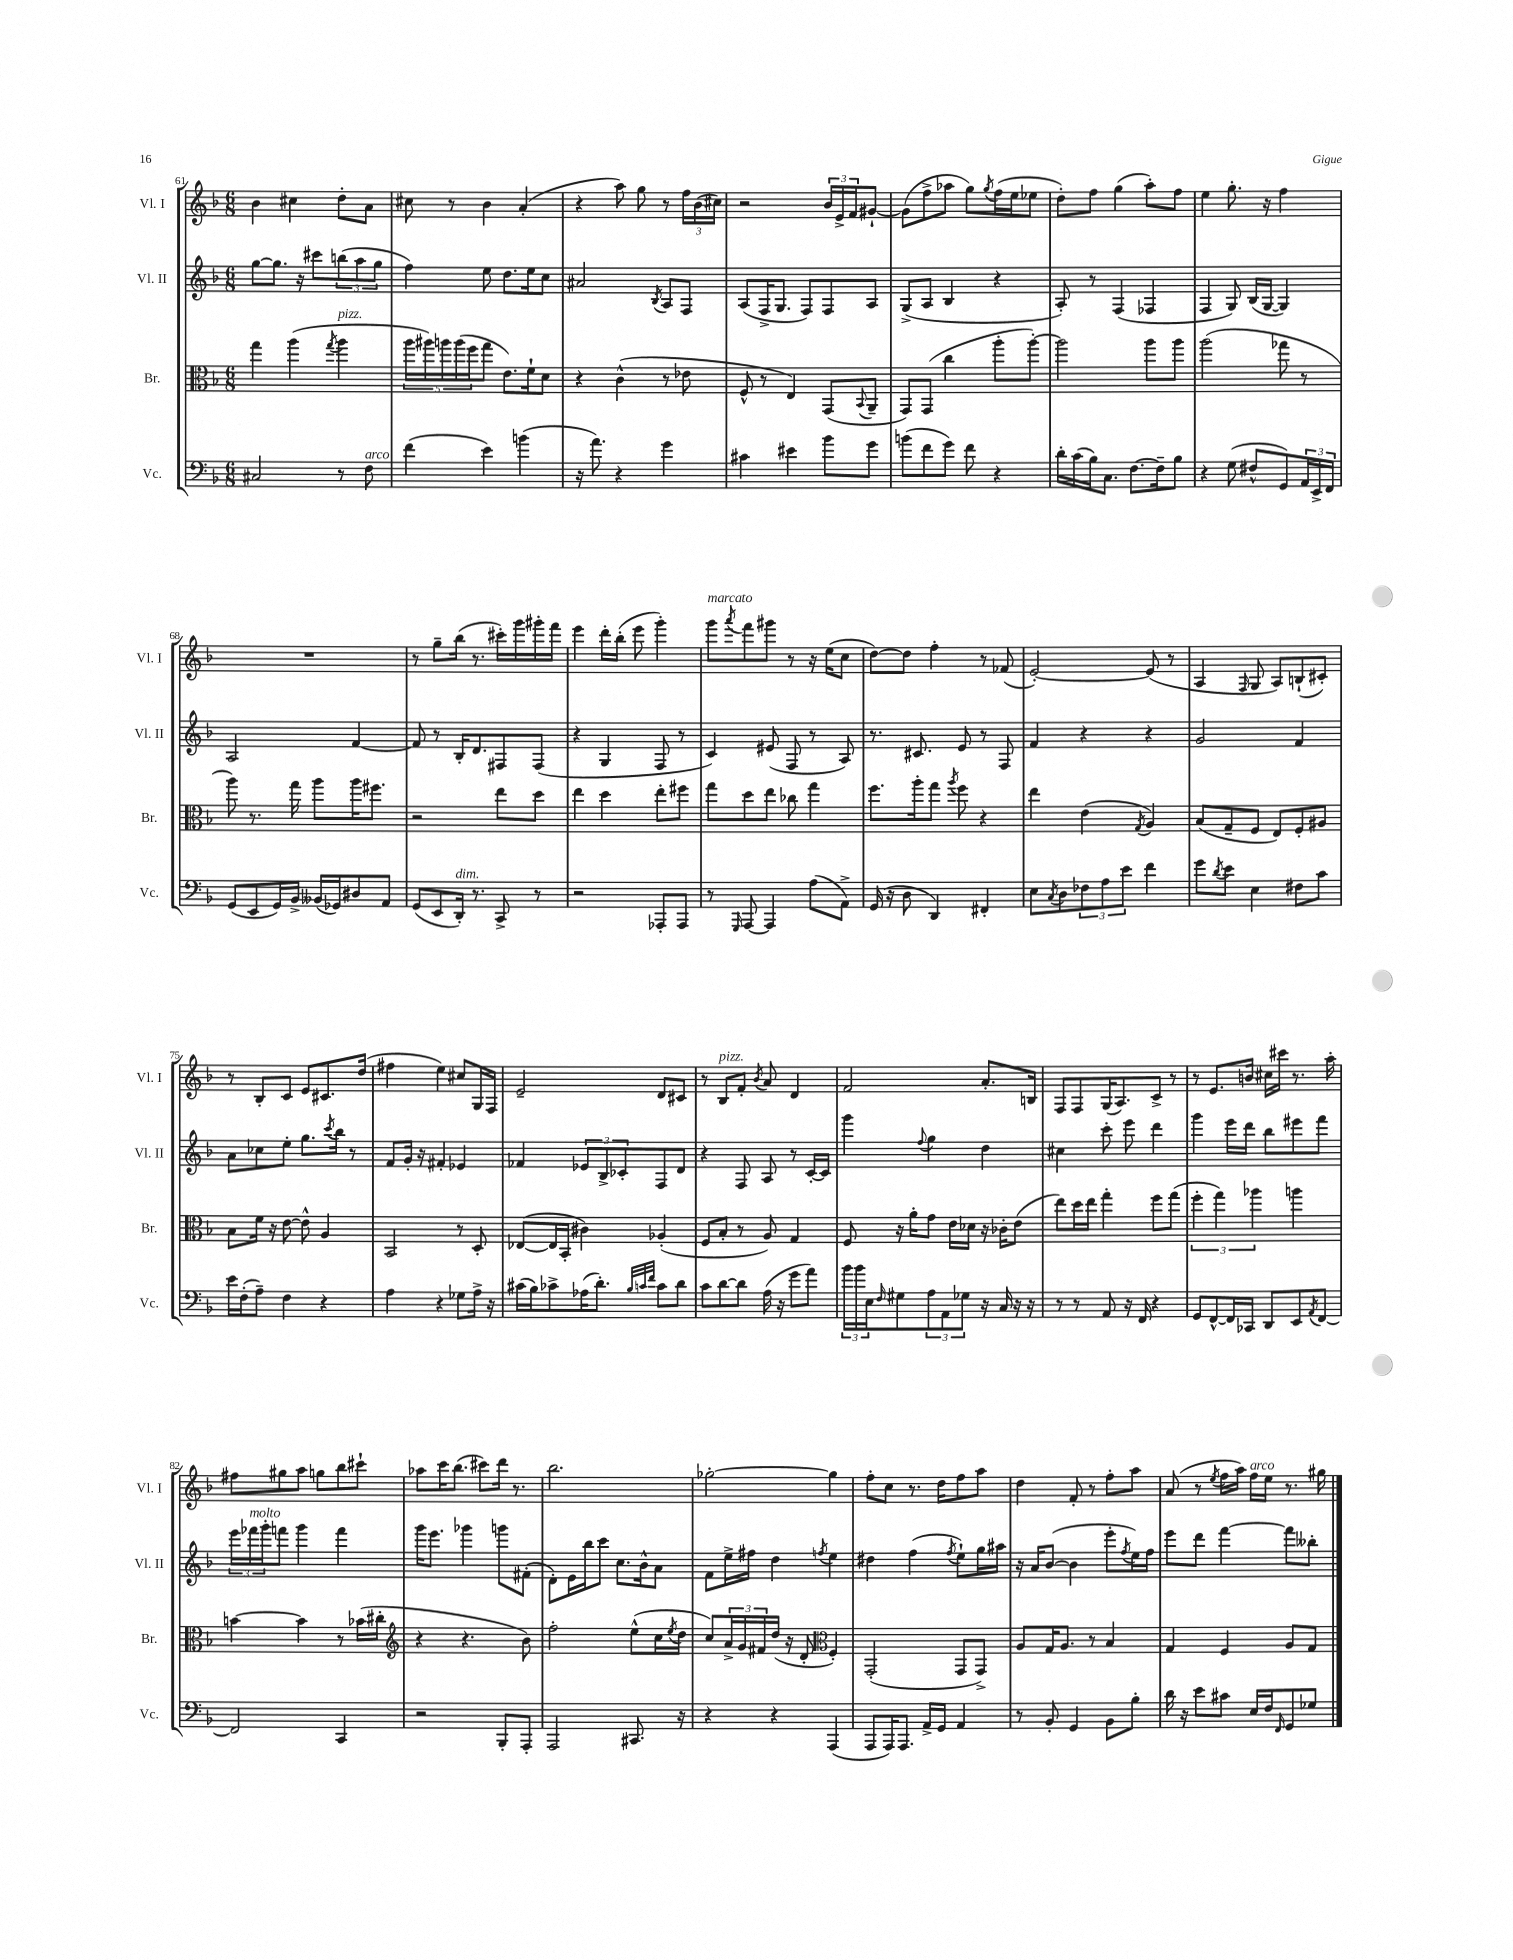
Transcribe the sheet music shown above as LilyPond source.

<<
\new StaffGroup <<
\new Staff = "s0" \with { instrumentName = "Vl. I" shortInstrumentName = "Vl. I" } {
    \clef treble \key f \major \numericTimeSignature \time 6/8
    bes'4 cis''4 d''8-. a'8 |
    cis''8 r8 bes'4 a'4-.( |
    r4 a''8) g''8 r8 \tuplet 3/2 { f''16 bes'16( cis''16) } |
    r2 \tuplet 3/2 { bes'16 e'16-> f'16 } gis'8~-! |
    gis'8( f''8-> aes''8 g''8) \acciaccatura { g''8 } f''16( e''16 ees''8 |
    d''8-.) f''8 g''4( a''8-.) f''8 |
    e''4 g''8.-. r16 f''4 |
    R2. |
    r8 g''8-- bes''16( r8. cis'''16-.) g'''16 gis'''16-. f'''16 |
    e'''4 d'''16-. bes''16-.( e'''8 g'''4-.) |
    g'''8^\markup { \italic "marcato" } \acciaccatura { a'''8 } f'''8 gis'''8 r8 r16 e''16( c''8 |
    d''8~) d''8 f''4-. r8 fes'8( |
    e'2~-.) e'8( r8 |
    a4 \grace { f16 } g8 a8) b8-!( cis'8-.) |
    r8 bes8-. c'8 e'8 cis'8. d''16( |
    fis''4 e''4) cis''8 g16 f16 |
    e'2-- d'8 cis'8 |
    r8 bes8^\markup { \italic "pizz." } f'8-. \acciaccatura { bes'8 } a'8 d'4 |
    f'2 a'8.-. b16 |
    f8 f8 g16( a8.) c'8-> r8 |
    r8 e'8. b'16 cis''16 cis'''16 r8. a''16-. |
    fis''8 gis''8 a''8 g''8 bes''8 cis'''8-! |
    aes''8 c'''16 bes''8.( cis'''8) d'''16 r8. |
    bes''2. |
    ges''2~-. ges''4 |
    f''8-. c''8 r8. d''16 f''8 a''8 |
    d''4 f'8-. r8 f''8-. a''8 |
    a'8( r8 \acciaccatura { e''8 } f''16 a''16) f''16^\markup { \italic "arco" } e''16 r8. gis''16 \bar "|." |
}
\new Staff = "s1" \with { instrumentName = "Vl. II" shortInstrumentName = "Vl. II" } {
    \clef treble \key f \major \numericTimeSignature \time 6/8
    g''8~ g''8. r16 cis'''8 \tuplet 3/2 { b''8( a''8 g''8 } |
    f''4) e''8 d''8. e''16 c''8 |
    ais'2 \acciaccatura { bes8 } a8 f8 |
    a8( f16-> g8. f8) f8 a8 |
    g8->( a8 bes4 r4 |
    a8-.) r8 f4( fes4 |
    f4 g8) bes16( g16~ g4) |
    a2 f'4~ |
    f'8 r8 bes16-. d'8. fis8 fis8( |
    r4 g4 f8 r8 |
    c'4) eis'8( f8 r8 a8) |
    r8. cis'8. e'8 r8 f8 |
    f'4 r4 r4 |
    g'2 f'4 |
    a'8 ces''8 e''8-. g''8. \acciaccatura { c'''8 } bes''16 r8 |
    f'8 g'16-. r16 fis'4-. ees'4 |
    fes'4 \tuplet 3/2 { ees'8 bes8-> ces'8-. } f8 d'8 |
    r4 f8 a8 r8 c'16~-. c'16 |
    g'''4 \appoggiatura { f''8 } g''4 d''4 |
    cis''4 c'''8-. e'''8 d'''4 |
    g'''4 e'''16 d'''16 bes''8 eis'''8 f'''8 |
    \tuplet 3/2 { e'''16 fes'''16^\markup { \italic "molto" } g'''16-. } f'''8 g'''4 f'''4 |
    g'''16 e'''8. ges'''4 g'''8 fis'8-.( |
    d'8-.) e'16 bes''16 c'''8 c''8. bes'16-^ a'8 |
    f'8 e''16-> fis''16 d''4 \acciaccatura { f''8 } e''4 |
    dis''4 f''4( \acciaccatura { f''8 } e''8-!) g''16 ais''16 |
    r16 a'16 bes'8~( bes'4 e'''8-. \acciaccatura { f''8 } e''16) f''16 |
    e'''8 d'''8 f'''4~ f'''8 beses''8-. \bar "|." |
}
\new Staff = "s2" \with { instrumentName = "Br." shortInstrumentName = "Br." } {
    \clef alto \key f \major \numericTimeSignature \time 6/8
    g''4 a''4( \acciaccatura { g''8 } a''4^\markup { \italic "pizz." } |
    \tuplet 5/4 { a''16 ais''16) a''16 a''16( f''16 } g''8 e'8.) f'16-! d'8 |
    r4 c'4-^( r8 ees'8 |
    f8-^ r8 e4) g,8( \appoggiatura { bes,8 } a,8-- |
    g,8) g,8( c''4 a''8-. a''8~-.) |
    a''2 a''8 a''8 |
    a''2( ges''8 r8 |
    a''8) r8. g''16 a''8 a''16 fis''8. |
    r2 e''8 d''8 |
    e''4 d''4 e''8-. fis''8 |
    g''8 d''8 e''8 ces''8 g''4 |
    f''8. a''16-. g''8 \acciaccatura { a''8 } f''8 r4 |
    e''4 e'4( \acciaccatura { g8 } a4) |
    bes8( g8-- f8 e8) f8-. ais8 |
    bes8 f'16 r16 e'8~ e'8-^ a4 |
    bes,2 r8 d8-. |
    ees8~( ees16 bes,16-. cis'4) aes4-.( |
    f8 bes8-. r8 a8) g4 |
    f8 r16 a'16-. g'8 e'16 des'16 r16 ces'16-. e'8( |
    e''8) d''16 e''16 g''4-. f''8 g''8( |
    \tuplet 3/2 { f''4-. g''4) aes''4 } a''4 |
    b'4~ b'4 r8 bes'16( cis''16-. |
    \clef treble r4 r4. bes'8) |
    f''2-. e''8-^( c''16 \acciaccatura { e''8 } d''16 |
    c''8) \tuplet 3/2 { a'16-> g'16 fis'16 } d''16( r16 d'8-. \clef alto f4-.) |
    g,2-.( g,8 g,8->) |
    a8 g16 a8. r8 bes4 |
    g4 f4 a8 g8 \bar "|." |
}
\new Staff = "s3" \with { instrumentName = "Vc." shortInstrumentName = "Vc." } {
    \clef bass \key f \major \numericTimeSignature \time 6/8
    cis2 r8 f8^\markup { \italic "arco" } |
    f'4( e'4) b'4( |
    r16 a'8.) r4 g'4 |
    cis'4 eis'4 bes'8 g'8 |
    b'8( f'8 g'8) f'8 r4 |
    d'16-. c'16( bes16) c8. f8.~ f16-- bes8 |
    r4 g8( fis8-^ g,8) \tuplet 3/2 { a,16 e,16-> f,16 } |
    g,8( e,8 g,16) bes,16-> beses,16( ges,16) dis8 a,8 |
    g,8( e,8 d,16-.^\markup { \italic "dim." }) r8. c,8-> r8 |
    r2 aes,,8-. aes,,8 |
    r8 \grace { g,,16 } a,,8~ a,,4 a8( a,8->) |
    g,16( r16 d8 d,4) fis,4-. |
    e8 \acciaccatura { c8 } d8 \tuplet 3/2 { fes8 a8 e'8 } f'4 |
    g'8 \acciaccatura { d'8 } e'8 e4 fis8 c'8 |
    e'16 f16-.( a8--) f4 r4 |
    a4 r4 ges8 a16-> r16 |
    cis'16( bes16) ces'8-> aes16( d'8.-.) \grace { bes32 c'32 f'32 } c'8 d'8 |
    c'8 d'8~ d'8 a16( r16 g'8 a'8) |
    \tuplet 3/2 { bes'16 bes'16 e16 } \grace { f16 } gis8 \tuplet 3/2 { a8 a,8 ges8 } r16 c16 r16 r16 |
    r8 r8 a,8 r16 f,16 r4 |
    g,8 f,8~-^ f,16 ces,16 d,8 e,8 \acciaccatura { a,8 } f,8~ |
    f,2 c,4 |
    r2 bes,,8-. a,,8-. |
    a,,2 cis,8. r16 |
    r4 r4 a,,4( |
    a,,8 a,,16) a,,8. a,16-> g,16 a,4 |
    r8 bes,8-. g,4 bes,8 bes8-. |
    d'16 r16 e'8 cis'8 e16 f16 \grace { f,16 } g,8 ges8 \bar "|." |
}
>>
>>
\layout { \context { \Score currentBarNumber = #61 } }
